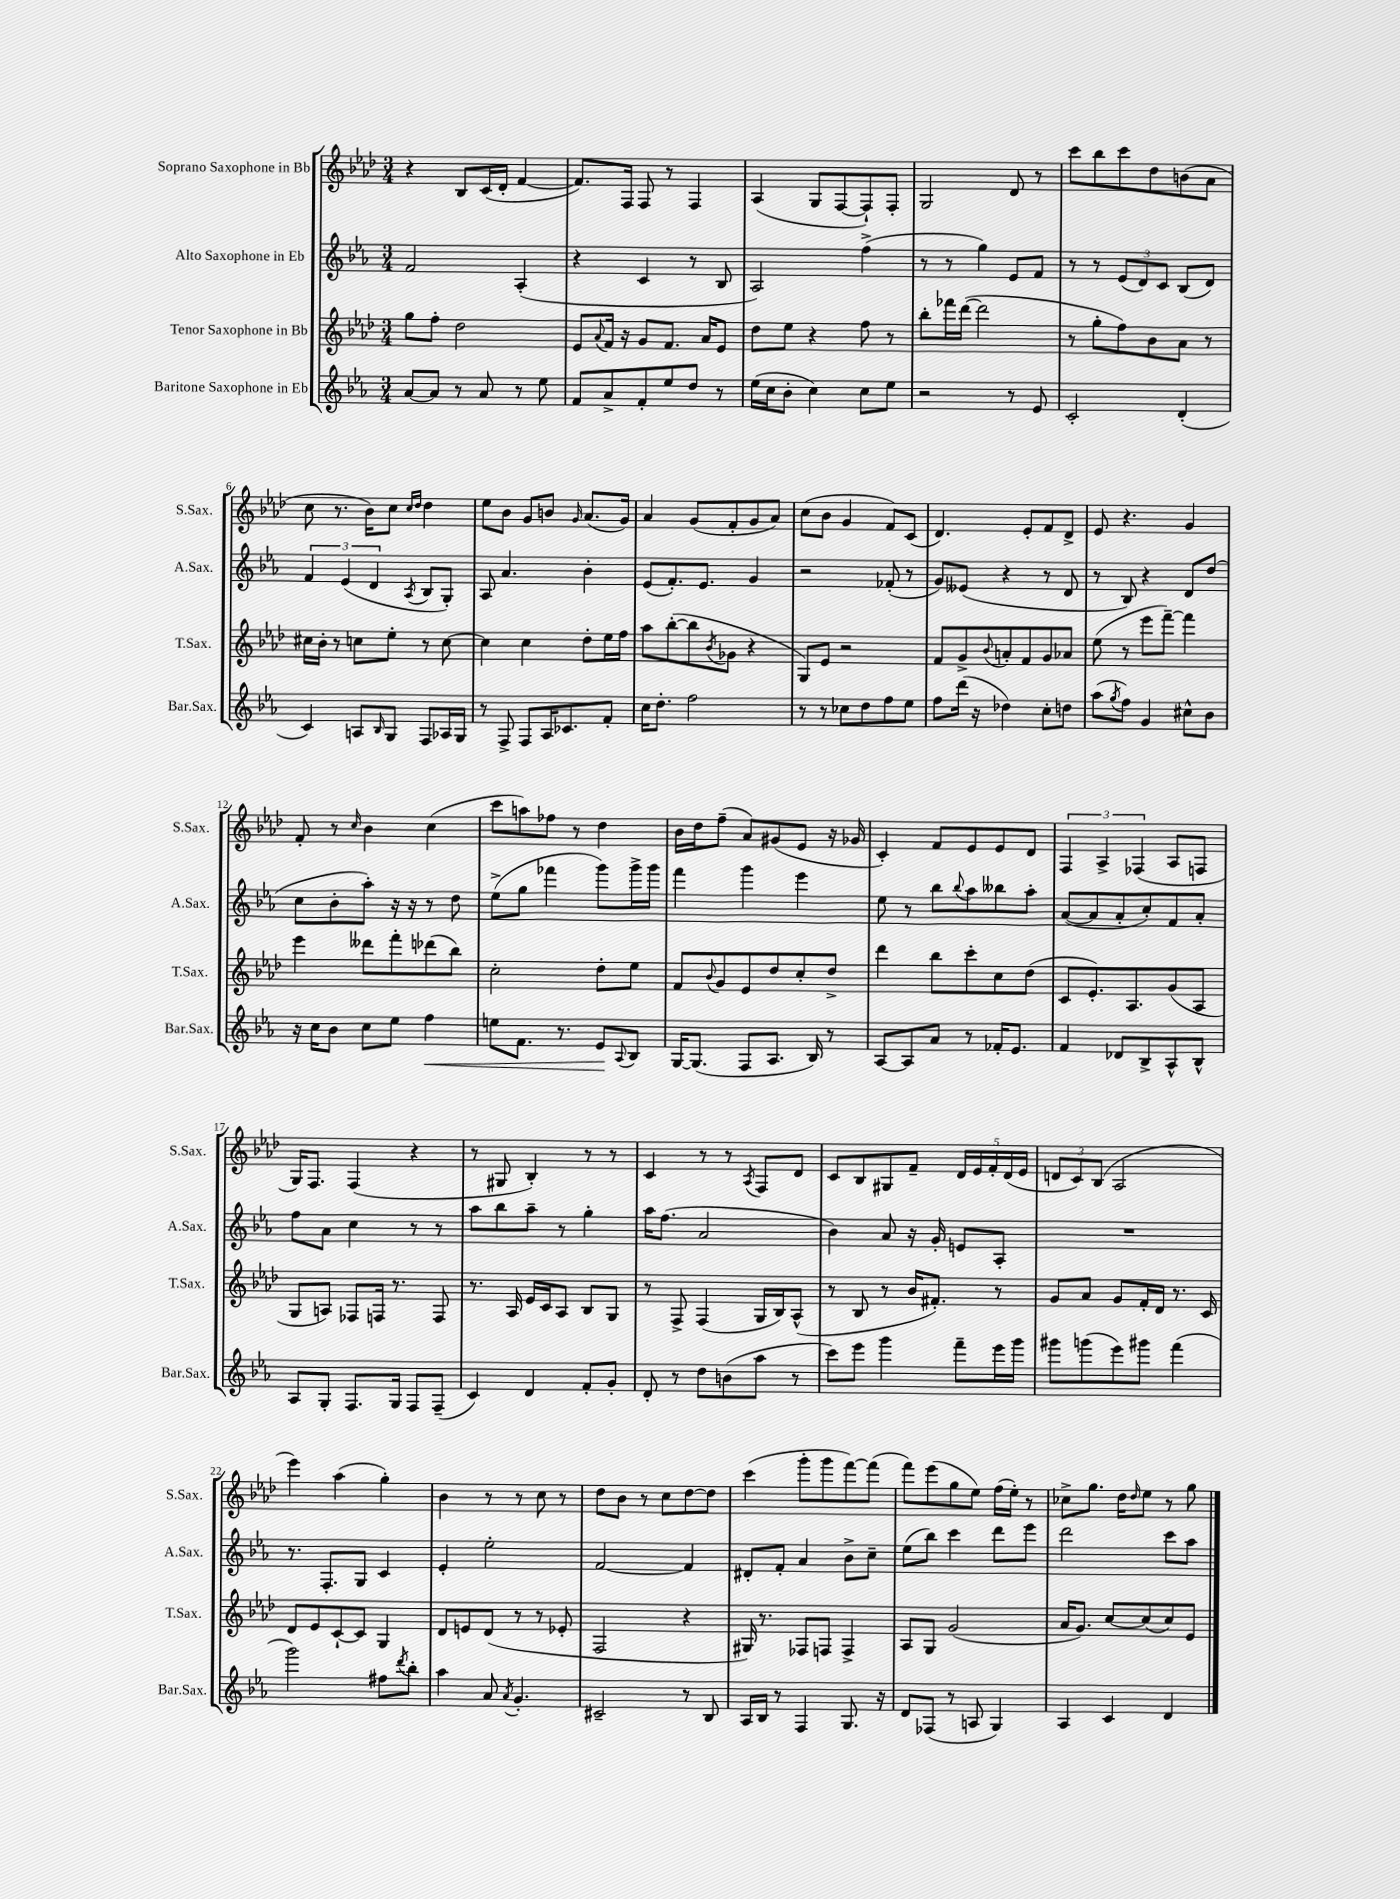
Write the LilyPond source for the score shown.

<<
\new StaffGroup <<
\new Staff = "s0" \with { instrumentName = "Soprano Saxophone in Bb" shortInstrumentName = "S.Sax." } {
    \clef treble \key aes \major \numericTimeSignature \time 3/4
    r4 bes8 c'16( des'16-. f'4~ |
    f'8.) f16 f8 r8 f4 |
    aes4( g8 f8~ f8-!) f8-. |
    g2 des'8 r8 |
    c'''8 bes''8 c'''8 des''8 b'8( aes'8 |
    c''8 r8. bes'16) c''8 \grace { c''16 des''16 } des''4 |
    ees''8 bes'8 g'8 b'8 \grace { g'16 } aes'8.( g'16) |
    aes'4 g'8( f'8-. g'8 aes'8) |
    c''8( bes'8 g'4 f'8) c'8( |
    des'4.) ees'8-. f'8 des'8-> |
    ees'8 r4. g'4 |
    f'8-. r8 \grace { c''16 } bes'4 c''4( |
    c'''8 a''8) fes''8 r8 des''4 |
    bes'16 des''16 f''8--( aes'8) gis'8( ees'8 r16 ges'16 |
    c'4-.) f'8 ees'8 ees'8 des'8 |
    \tuplet 3/2 { f4 aes4-> fes4( } aes8 f8 |
    g16) f8. f4( r4 |
    r8 gis8 bes4-.) r8 r8 |
    c'4 r8 r8 \acciaccatura { aes8 } f8 des'8 |
    c'8 bes8 gis8 f'8-- \tuplet 5/4 { des'16 ees'16 f'16-. des'16( ees'16 } |
    \tuplet 3/2 { d'8 c'8) bes8( } aes2 |
    ees'''4) aes''4( g''4-.) |
    bes'4 r8 r8 c''8 r8 |
    des''8 bes'8 r8 c''8 des''8~ des''8 |
    c'''4( g'''8-. g'''8 f'''8~) f'''8( |
    f'''8) ees'''8( g''8 ees''8) f''16( ees''16-.) r8 |
    ces''8-> g''8. des''16 \grace { des''16 } ees''8 r8 g''8 \bar "|." |
}
\new Staff = "s1" \with { instrumentName = "Alto Saxophone in Eb" shortInstrumentName = "A.Sax." } {
    \clef treble \key ees \major \numericTimeSignature \time 3/4
    f'2 aes4-.( |
    r4 c'4 r8 bes8 |
    aes2) f''4->( |
    r8 r8 g''4) ees'8 f'8 |
    r8 r8 \tuplet 3/2 { ees'8( d'8) c'8 } bes8( d'8) |
    \tuplet 3/2 { f'4 ees'4( d'4 } \acciaccatura { aes8 } bes8 g8-.) |
    aes8 aes'4. bes'4-. |
    ees'8( f'8.-.) ees'8. g'4 |
    r2 fes'8-.( r8 |
    g'8) eeses'8( r4 r8 d'8 |
    r8 bes8) r4 d'8 d''8( |
    c''8 bes'8-. aes''8-.) r16 r16 r8 d''8 |
    ees''8->( g''8 fes'''4 g'''8) g'''16-> g'''16 |
    f'''4 g'''4 ees'''4 |
    ees''8 r8 bes''8 \appoggiatura { bes''8 } aes''8 beses''8 aes''8-. |
    aes'8~( aes'8 aes'8-. c''8-.) f'8 aes'8-. |
    f''8 aes'8 c''4 r8 r8 |
    aes''8 bes''8 aes''8-- r8 g''4-. |
    aes''16 f''8.( aes'2 |
    bes'4) aes'8 r16 g'16-. e'8 aes8-. |
    R2. |
    r8. f8.-. g8 c'4 |
    ees'4-. ees''2-. |
    f'2~ f'4 |
    dis'8-. f'8-. aes'4 bes'8-> c''8-- |
    ees''8( bes''8) c'''4 d'''8 ees'''8 |
    d'''2 c'''8 aes''8 \bar "|." |
}
\new Staff = "s2" \with { instrumentName = "Tenor Saxophone in Bb" shortInstrumentName = "T.Sax." } {
    \clef treble \key aes \major \numericTimeSignature \time 3/4
    g''8 f''8-. des''2 |
    ees'8 \appoggiatura { aes'8 } f'16 r16 g'8 f'8. aes'16 ees'8 |
    des''8 ees''8 r4 f''8 r8 |
    bes''8-. fes'''16 des'''16~( des'''2 |
    r8 g''8-. f''8) bes'8 aes'8 r8 |
    cis''16 bes'16-. r8 c''8 ees''8-. r8 c''8~ |
    c''4 c''4 des''8-. ees''16 f''16 |
    aes''8 bes''8~-.( bes''8 \acciaccatura { bes'8 } ges'8 r4 |
    g8) ees'8 r2 |
    f'8 g'8-> \appoggiatura { bes'8 } a'8-. f'8 g'8 aes'8 |
    ees''8( r8 ees'''8 f'''8~--) f'''4 |
    ees'''4 deses'''8 f'''8-. des'''8( bes''8) |
    c''2-. des''8-. ees''8 |
    f'8 \appoggiatura { bes'8 } g'8 ees'8 des''8 c''8-. des''8-> |
    des'''4 bes''8 c'''8-. c''8 des''8( |
    c'8 ees'8.-.) aes8. g'8( aes8 |
    g8 a8) fes8 f16 r8. f8 |
    r8. aes16 ees'16 c'16 aes8 bes8 g8 |
    r8 f8-> f4( g16 bes16) aes8-^( |
    r8 bes8 r8 bes'16 fis'8.-.) r8 |
    g'8 aes'8 g'8 f'16-. des'16 r8. c'16 |
    des'8 ees'8 c'8~-! c'8 g4 |
    des'8 e'8 des'8( r8 r8 ees'8-. |
    f2 r4 |
    gis16) r8. fes8 f8 f4-> |
    aes8 g8 g'2( |
    aes'16 g'8.) c''8~ c''8( c''8) ees'8 \bar "|." |
}
\new Staff = "s3" \with { instrumentName = "Baritone Saxophone in Eb" shortInstrumentName = "Bar.Sax." } {
    \clef treble \key ees \major \numericTimeSignature \time 3/4
    aes'8~ aes'8 r8 aes'8 r8 ees''8 |
    f'8 aes'8-> f'8-. ees''8 d''8 r8 |
    ees''16( c''16 bes'8-. c''4) c''8 ees''8 |
    r2 r8 ees'8 |
    c'2-. d'4-.( |
    c'4) a8 \grace { bes16 } g8 f8 aes16 g16 |
    r8 f8-> f8 aes16 ces'8. f'8-. |
    c''16 d''8.-. f''2 |
    r8 r8 ces''8 d''8 f''8 ees''8 |
    f''8 d'''16( r16 des''4) c''8-. d''8 |
    aes''8( \acciaccatura { g''8 } f''8) g'4 cis''8-^ bes'8 |
    r16 c''16 bes'8 c''8 ees''8 f''4\< |
    e''8 f'8. r8. ees'8\! \appoggiatura { aes8 } bes8 |
    g16~ g8.( f8 aes8. bes16) r8 |
    aes8~ aes8 aes'8 r8 fes'16-. ees'8. |
    f'4 des'8 bes8-> aes8-^ bes8-^ |
    aes8 g8-. f8. g16 f8 f8--( |
    c'4) d'4 f'8-. g'8-. |
    d'8-. r8 d''8 b'8( aes''8 r8 |
    c'''8) ees'''8 g'''4 f'''8-- ees'''16 g'''16 |
    gis'''8 g'''8( ees'''8) gis'''8 f'''4( |
    g'''2) fis''8 \acciaccatura { d'''8 } bes''8-. |
    aes''4 aes'8 \acciaccatura { aes'8 } g'4.-. |
    cis'2-- r8 bes8 |
    aes16 bes16 r8 f4 g8. r16 |
    d'8 fes8( r8 a8 g4) |
    aes4 c'4 d'4 \bar "|." |
}
>>
>>
